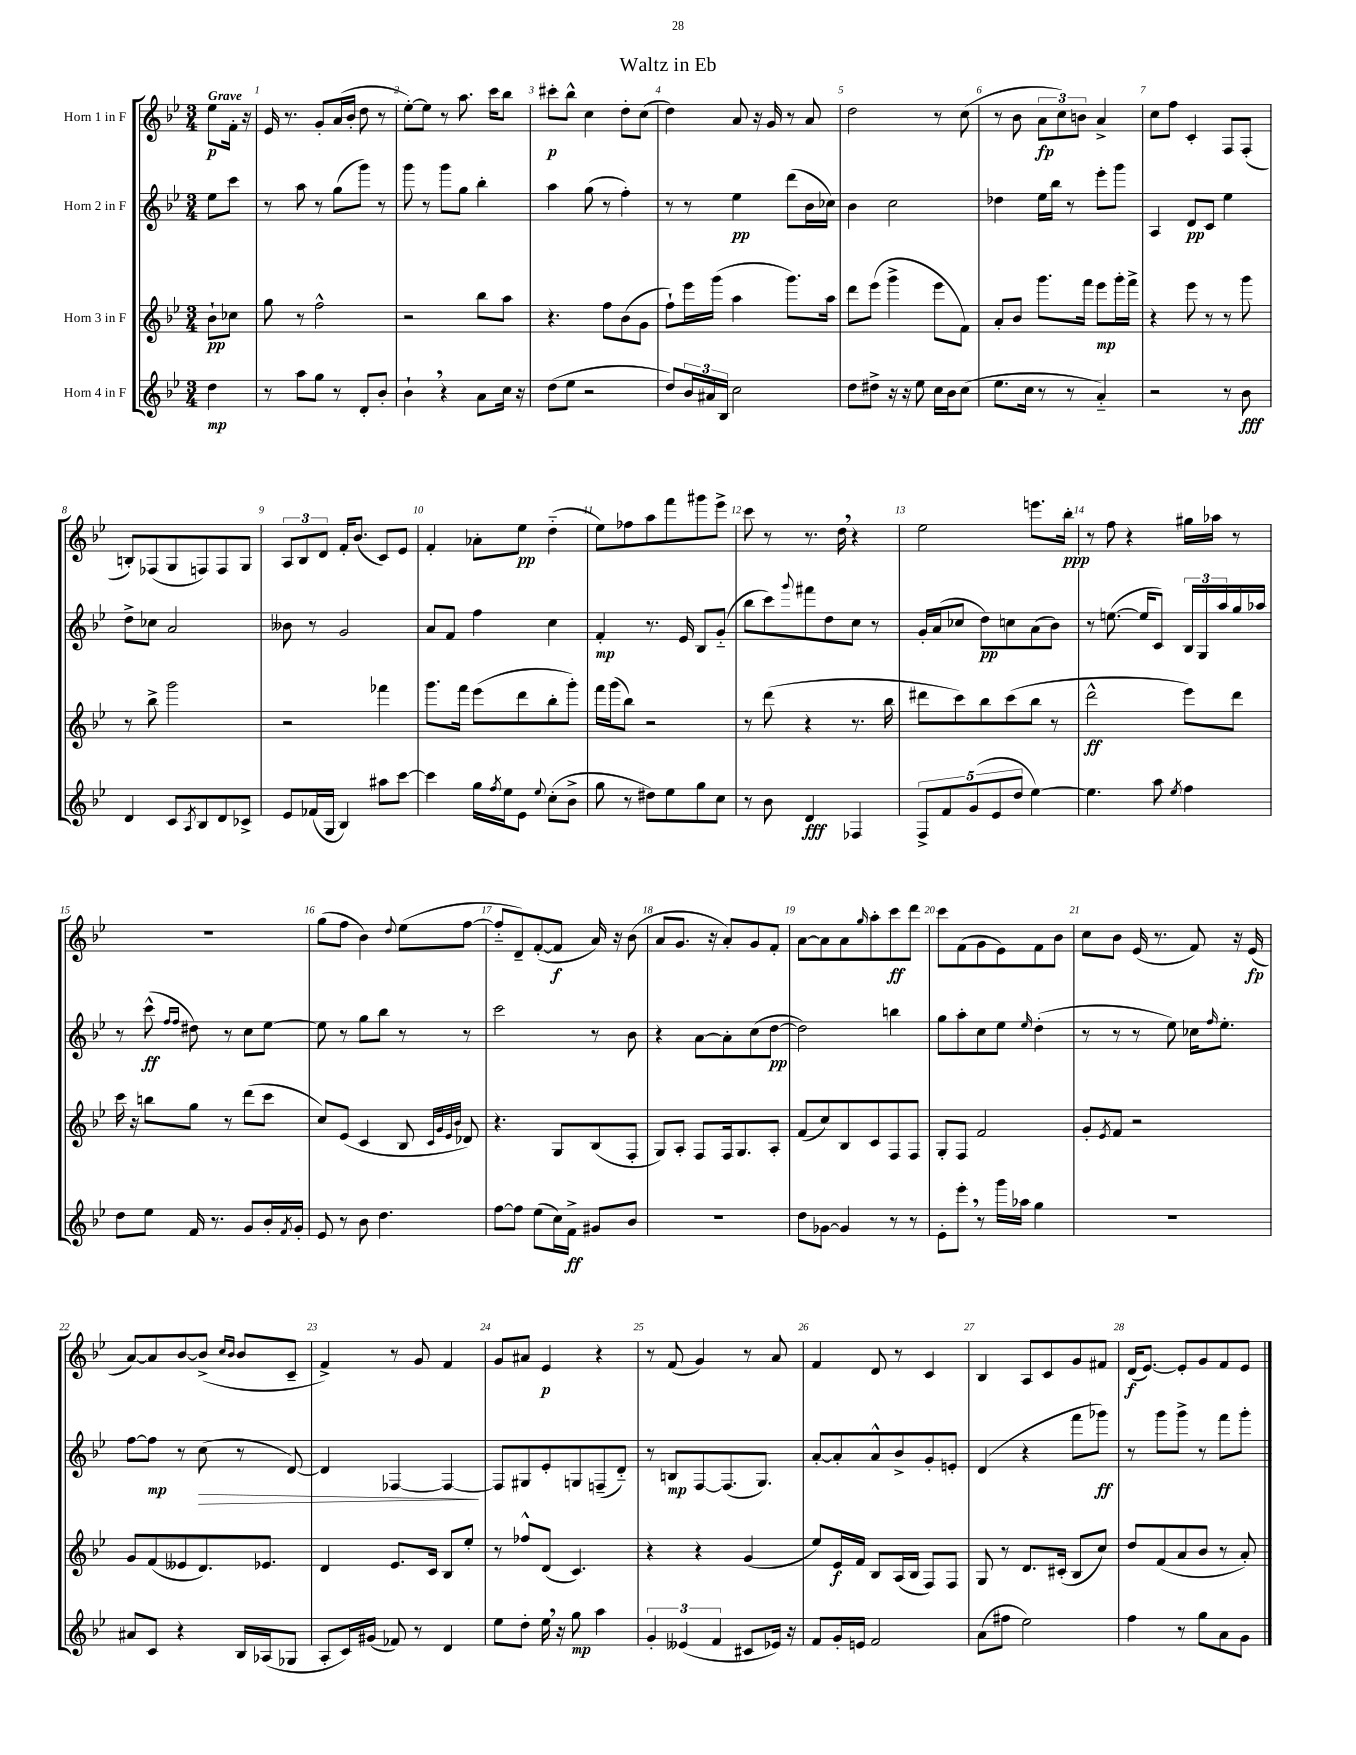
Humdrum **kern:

**kern	**dynam	**kern	**dynam	**kern	**dynam	**kern	**dynam
*part4	*part4	*part3	*part3	*part2	*part2	*part1	*part1
*staff4	*staff4	*staff3	*staff3	*staff2	*staff2	*staff1	*staff1
*I"Horn 4 in F	*	*I"Horn 3 in F	*	*I"Horn 2 in F	*	*I"Horn 1 in F	*
*clefG2	*	*clefG2	*	*clefG2	*	*clefG2	*
*k[b-e-]	*	*k[b-e-]	*	*k[b-e-]	*	*k[b-e-]	*
*M3/4	*	*M3/4	*	*M3/4	*	*M3/4	*
=	=	=	=	=	=	=	=
!	!	!	!	!	!	!LO:TX:a:B:t=Grave	!
4dd\	mp	8b-`\L	pp	8ee-\L	.	8ee-\L	p
.	.	8cc-X\J	.	8ccc\J	.	16f'\Jk	.
.	.	.	.	.	.	16r	.
=1	=1	=1	=1	=1	=1	=1	=1
8r	.	8gg\	.	8r	.	16e-/	.
.	.	.	.	.	.	8.r	.
8aa\L	.	8r	.	8aa\	.	.	.
8gg\J	.	2ff^^\	.	8r	.	8g'/L	.
8r	.	.	.	(8gg\L	.	(16a/L	.
.	.	.	.	.	.	16b-'/JJ	.
8d'/L	.	.	.	8ggg\J)	.	8dd\	.
8b-'/J	.	.	.	8r	.	8r	.
=2	=2	=2	=2	=2	=2	=2	=2
4b-`,\	.	2r	.	8ggg\	.	[8ee-'\L)	.
.	.	.	.	8r	.	8ee-\J]	.
4r	.	.	.	8ggg\L	.	8r	.
.	.	.	.	8gg\J	.	8.aa\	.
8a\L	.	8bb-\L	.	4bb-'\	.	.	.
.	.	.	.	.	.	16ccc\KL	.
16cc\Jk	.	8aa\J	.	.	.	8bb-\J	.
16r	.	.	.	.	.	.	.
=3	=3	=3	=3	=3	=3	=3	=3
(8dd\L	.	4.r	.	4aa\	.	8ccc#X'\L	p
8ee-\J	.	.	.	.	.	8bb-^^\J	.
2r	.	.	.	(8gg\	.	4cc\	.
.	.	8ff\L	.	8r	.	.	.
.	.	(8b-\	.	4ff'\)	.	8dd'\L	.
.	.	8g\J	.	.	.	(8cc\J	.
=4	=4	=4	=4	=4	=4	=4	=4
8dd/L)	.	8ff`\L)	.	8r	.	4dd\)	.
24b-/L	.	16eee-\L	.	8r	.	.	.
24a#X/	.	.	.	.	.	.	.
.	.	(16ggg\JJ	.	.	.	.	.
24B-/JJ	.	.	.	.	.	.	.
2cc\	.	4aa\	.	4ee-\	pp	8a/	.
.	.	.	.	.	.	16r	.
.	.	.	.	.	.	16g/	.
.	.	8.ggg\L)	.	(8ddd\L	.	8r	.
.	.	.	.	16b-\L	.	8a/	.
.	.	16aa\Jk	.	16cc-X\JJ)	.	.	.
=5	=5	=5	=5	=5	=5	=5	=5
8dd\L	.	8ddd\L	.	4b-\	.	2dd\	.
8dd#X^\J	.	(8eee-\J	.	.	.	.	.
16r	.	4ggg^\	.	2cc\	.	.	.
16r	.	.	.	.	.	.	.
8ee-\	.	.	.	.	.	.	.
16cc\LL	.	8eee-\L	.	.	.	8r	.
16b-\J	.	.	.	.	.	.	.
(8cc\J	.	8f\J)	.	.	.	(8cc\	.
=6	=6	=6	=6	=6	=6	=6	=6
8.ee-\L	.	8a'/L	.	4dd-X\	.	8r	.
.	.	8b-/J	.	.	.	8b-\	.
16cc\Jk	.	.	.	.	.	.	.
8r	.	8.ggg\L	.	16ee-\LL	.	12a\L	fp
.	.	.	.	16bb-\JJ	.	.	.
.	.	.	.	.	.	12cc\)	.
8r	.	.	.	8r	.	.	.
.	.	.	.	.	.	12bn\J	.
.	.	16fff\Jk	.	.	.	.	.
4a/)	.	8eee-\L	mp	8eee-'\L	.	4a^/	.
.	.	16ggg'\L	.	8ggg\J	.	.	.
.	.	16fff^\JJ	.	.	.	.	.
=7	=7	=7	=7	=7	=7	=7	=7
2r	.	4r	.	4A/	.	8cc\L	.
.	.	.	.	.	.	8ff\J	.
.	.	8eee-\	.	8d/L	pp	4c'/	.
.	.	8r	.	8c/J	.	.	.
8r	.	8r	.	4ee-\	.	8F/L	.
8b-\	fff	8ggg\	.	.	.	(8F'/J	.
!!LO:LB:g=z
=8	=8	=8	=8	=8	=8	=8	=8
4d/	.	8r	.	8dd^\L	.	8Bn'/L)	.
.	.	8bb-^\	.	8cc-X\J	.	(8F-X/	.
8c/L	.	2ggg\	.	2a/	.	8G/	.
8qA/	.	.	.	.	.	.	.
8B-/	.	.	.	.	.	8Fn/)	.
8d/	.	.	.	.	.	8F/	.
8c-X^/J	.	.	.	.	.	8G/J	.
=9	=9	=9	=9	=9	=9	=9	=9
8e-/L	.	2r	.	8b--X\	.	12A/L	.
.	.	.	.	.	.	12B-/	.
(16f-X/L	.	.	.	8r	.	.	.
.	.	.	.	.	.	12d/J	.
16G/JJ	.	.	.	.	.	.	.
4B-/)	.	.	.	2g/	.	16f'/KL	.
.	.	.	.	.	.	(8.b-/J	.
8aa#X\L	.	4fff-X\	.	.	.	8c/L)	.
[8ccc\J	.	.	.	.	.	8e-/J	.
=10	=10	=10	=10	=10	=10	=10	=10
4ccc\]	.	8.ggg\L	.	8a/L	.	4f'/	.
.	.	.	.	8f/J	.	.	.
.	.	16fff\Jk	.	.	.	.	.
16gg\LL	.	(8eee-\L	.	4ff\	.	8a-X'\L	.
8qff/	.	.	.	.	.	.	.
16ee-\J	.	.	.	.	.	.	.
8e-\J	.	8ddd\	.	.	.	8ee-\J	pp
8qqee-/	.	.	.	.	.	.	.
(8cc'\L	.	8bb-'\	.	4cc\	.	(4dd\	.
8b-^\J	.	8ggg'\J)	.	.	.	.	.
=11	=11	=11	=11	=11	=11	=11	=11
8gg\	.	16fff\LL	.	4f'/	mp	8ee-\L)	.
.	.	(16ggg\J	.	.	.	.	.
8r	.	8bb-\J)	.	.	.	8ff-X\	.
8dd#X\L)	.	2r	.	8.r	.	8aa\	.
8ee-\	.	.	.	.	.	8fff\	.
.	.	.	.	16e-/	.	.	.
8gg\	.	.	.	8B-/L	.	8ggg#X\	.
8cc\J	.	.	.	(8g/J	.	8eee-^\J	.
=12	=12	=12	=12	=12	=12	=12	=12
8r	.	8r	.	8bb-\L	.	8ccc\	.
8b-\	.	(8ddd\	.	8ccc\)	.	8r	.
.	.	.	.	8qqggg/	.	.	.
4d/	fff	4r	.	8fff#X\	.	8.r	.
.	.	.	.	8dd\	.	.	.
.	.	.	.	.	.	16dd,\	.
4F-X/	.	8.r	.	8cc\J	.	4r	.
.	.	.	.	8r	.	.	.
.	.	16bb-\	.	.	.	.	.
=13	=13	=13	=13	=13	=13	=13	=13
10F^/L	.	8ddd#X\L	.	16g'/LL	.	2ee-\	.
.	.	.	.	(16a/J	.	.	.
10f/	.	.	.	.	.	.	.
.	.	8ccc\)	.	8cc-X/J	.	.	.
(10g/	.	.	.	.	.	.	.
.	.	8bb-\	.	8dd\L)	pp	.	.
10e-/	.	.	.	.	.	.	.
.	.	(8ccc\	.	8ccn\	.	.	.
10dd/J	.	.	.	.	.	.	.
[4ee-\)	.	8bb-\J	.	(8a\	.	8.eeen\L	.
.	.	8r	.	8b-\J)	.	.	.
.	.	.	.	.	.	16bb-'\Jk	ppp
=14	=14	=14	=14	=14	=14	=14	=14
4.ee-\]	.	2ddd^^\	ff	8r	.	8r	.
.	.	.	.	([8.een\	.	8ff\	.
.	.	.	.	.	.	4r	.
.	.	.	.	16ee/KL]	.	.	.
8aa\	.	.	.	8c/J)	.	.	.
8qee-/	.	.	.	.	.	.	.
4ff\	.	8eee-\L)	.	24B-/LL	.	16gg#X\LL	.
.	.	.	.	24G/	.	.	.
.	.	.	.	.	.	16aa-X\JJ	.
.	.	.	.	24aa/	.	.	.
.	.	8ddd\J	.	16gg/	.	8r	.
.	.	.	.	16aa-X/JJ	.	.	.
!!LO:LB:g=z
=15	=15	=15	=15	=15	=15	=15	=15
8dd\L	.	16ccc\	.	8r	.	2.r	.
.	.	16r	.	.	.	.	.
8ee-\J	.	8bbn\L	.	(8ccc^^\	ff	.	.
.	.	.	.	16qqff/LL	.	.	.
.	.	.	.	16qqff/JJ	.	.	.
16f/	.	8gg\J	.	8dd#X\)	.	.	.
8.r	.	.	.	.	.	.	.
.	.	8r	.	8r	.	.	.
8g/L	.	(8ddd\L	.	8cc\L	.	.	.
16b-'/L	.	8ccc\J	.	[8ee-\J	.	.	.
8qf/	.	.	.	.	.	.	.
16g'/JJ	.	.	.	.	.	.	.
=16	=16	=16	=16	=16	=16	=16	=16
8e-/	.	8cc/L)	.	8ee-\]	.	(8gg\L	.
8r	.	(8e-/J	.	8r	.	8ff\J	.
8b-\	.	4c/	.	8gg\L	.	4b-\)	.
4.dd\	.	.	.	8bb-\J	.	.	.
.	.	.	.	.	.	8qqdd/	.
.	.	8B-/	.	8r	.	(8ee-\L	.
.	.	32qqc/LLL	.	.	.	.	.
.	.	32qqg/	.	.	.	.	.
.	.	32qqe-/	.	.	.	.	.
.	.	32qqb-/JJJ	.	.	.	.	.
.	.	8d-X/)	.	8r	.	[8ff\J	.
=17	=17	=17	=17	=17	=17	=17	=17
[8ff\L	.	4.r	.	2ccc\	.	8ff/L]	.
8ff\J]	.	.	.	.	.	8d~/)	.
(8ee-\L	.	.	.	.	.	([8f'/	.
16cc\L)	.	8G/L	.	.	.	8f/J]	f
16f^\JJ	ff	.	.	.	.	.	.
8g#X/L	.	(8B-/	.	8r	.	16a/)	.
.	.	.	.	.	.	16r	.
8b-/J	.	8F'/J	.	8b-\	.	(8b-\	.
=18	=18	=18	=18	=18	=18	=18	=18
2.r	.	8G/L)	.	4r	.	8a/L	.
.	.	8A'/J	.	.	.	8.g/J	.
.	.	8F/L	.	[8a\L	.	.	.
.	.	.	.	.	.	16r	.
.	.	16F/k	.	8a'\]	.	8a'/L)	.
.	.	8.G/	.	.	.	.	.
.	.	.	.	(8cc\	.	8g/	.
.	.	8A'/J	.	[8dd\J	pp	8f'/J	.
=19	=19	=19	=19	=19	=19	=19	=19
8dd\L	.	(8f/L	.	2dd\])	.	[8a\L	.
[8g-X\J	.	8cc/)	.	.	.	8a\]	.
4g-/]	.	8B-/	.	.	.	8a\	.
.	.	.	.	.	.	16qqgg/	.
.	.	8c/	.	.	.	8aa'\	.
8r	.	8F/	.	4bbn\	.	8ccc\	ff
8r	.	8F/J	.	.	.	8ddd\J	.
=20	=20	=20	=20	=20	=20	=20	=20
8e-'\L	.	8G'/L	.	8gg\L	.	8ccc\L	.
8eee-',\J	.	8F/J	.	8aa'\	.	(8f\	.
8r	.	2f/	.	8cc\	.	8g\	.
16ggg\LL	.	.	.	8ee-\J	.	8e-\)	.
16aa-X\JJ	.	.	.	.	.	.	.
.	.	.	.	16qqee-/	.	.	.
4gg\	.	.	.	(4dd'\	.	8f\	.
.	.	.	.	.	.	8b-\J	.
=21	=21	=21	=21	=21	=21	=21	=21
2.r	.	8g'/L	.	8r	.	8cc\L	.
.	.	8qe-/	.	.	.	.	.
.	.	8f/J	.	8r	.	8b-\J	.
.	.	2r	.	8r	.	(16e-/	.
.	.	.	.	.	.	8.r	.
.	.	.	.	8ee-\)	.	.	.
.	.	.	.	16cc-X\KL	.	8f/)	.
.	.	.	.	16qqff/	.	.	.
.	.	.	.	8.ee-'\J	.	.	.
.	.	.	.	.	.	16r	.
.	.	.	.	.	.	(16e-/	fp
!!LO:LB:g=z
=22	=22	=22	=22	=22	=22	=22	=22
8a#X/L	.	8g/L	.	[8ff\L	.	[8a/L)	.
8c/J	.	(8f/	.	8ff\J]	mp	8a/]	.
4r	.	8e--X/	.	8r	.	[8b-/	.
!	!	!	!	!	!LO:HP:b	!	!
.	.	8.d/)	.	(8cc\	>	(8b-^/J]	.
.	.	.	.	.	.	16qqcc/LL	.
.	.	.	.	.	.	16qqb-/JJ	.
16B-/LL	.	.	.	8r	.	8b-/L	.
(16A-X/J	.	8.e-X/J	.	.	.	.	.
8G-X/J	.	.	.	[8d/)	.	8c~/J	.
=23	=23	=23	=23	=23	=23	=23	=23
8A'/L	.	4d/	.	4d/]	.	4f^/)	.
16c/L)	.	.	.	.	.	.	.
(16g#X/JJ	.	.	.	.	.	.	.
8f-X/)	.	8.e-/L	.	[4F-X/	.	8r	.
8r	.	.	.	.	.	8g/	.
.	.	16c/Jk	.	.	.	.	.
4d/	.	8B-/L	.	4F-/_	.	4f/	.
.	.	8ee-'/J	.	.	.	.	.
.	.	.	.	.	]	.	.
=24	=24	=24	=24	=24	=24	=24	=24
8ee-\L	.	8r	.	8F-/L]	.	8g/L	.
8dd'\J	.	8ff-X^^/L	.	8G#X/	.	8a#X/J	.
16ee-,\	.	(8d/J	.	8e-'/	.	4e-/	p
16r	.	.	.	.	.	.	.
8gg\	mp	4.c/)	.	8Gn/	.	.	.
4aa\	.	.	.	(8Fn~/	.	4r	.
.	.	.	.	8d/J)	.	.	.
=25	=25	=25	=25	=25	=25	=25	=25
6g'/	.	4r	.	8r	.	8r	.
.	.	.	.	8Bn/L	mp	(8f/	.
(6e--X/	.	.	.	.	.	.	.
.	.	4r	.	[8F/	.	4g/)	.
6f/	.	.	.	.	.	.	.
.	.	.	.	(8.F/]	.	.	.
8c#X/L	.	(4g/	.	.	.	8r	.
.	.	.	.	8.G/J)	.	.	.
16e-X/Jk)	.	.	.	.	.	8a/	.
16r	.	.	.	.	.	.	.
=26	=26	=26	=26	=26	=26	=26	=26
8f/L	.	8ee-/L)	.	[8a'/L	.	4f/	.
16g'/L	.	16e-/L	f	8a'/]	.	.	.
16en/JJ	.	16f/JJ	.	.	.	.	.
2f/	.	8B-/L	.	8a^^/	.	8d/	.
.	.	(16A/L	.	8b-^/	.	8r	.
.	.	16B-/JJ	.	.	.	.	.
.	.	8F/L)	.	8g'/	.	4c/	.
.	.	8F/J	.	8en'/J	.	.	.
=27	=27	=27	=27	=27	=27	=27	=27
(8a\L	.	8G/	.	(4d/	.	4B-/	.
8ff#X\J	.	8r	.	.	.	.	.
2ee-\)	.	8.d/L	.	4r	.	8A/L	.
.	.	.	.	.	.	8c/	.
.	.	(16c#X'/Jk	.	.	.	.	.
.	.	8B-/L	.	8fff\L	.	8g/	.
.	.	8cc/J)	.	8ggg-X\J)	ff	8f#X/J	.
=28	=28	=28	=28	=28	=28	=28	=28
4ff\	.	8dd/L	.	8r	.	(16d/KL	f
.	.	.	.	.	.	[8.e-/J)	.
.	.	(8f/	.	8ggg\L	.	.	.
8r	.	8a/	.	8ggg^\J	.	8e-'/L]	.
8gg\L	.	8b-/J	.	8r	.	8g/	.
8a\	.	8r	.	8fff\L	.	8f/	.
8g\J	.	8a'/)	.	8ggg'\J	.	8e-/J	.
==	==	==	==	==	==	==	==
*-	*-	*-	*-	*-	*-	*-	*-
